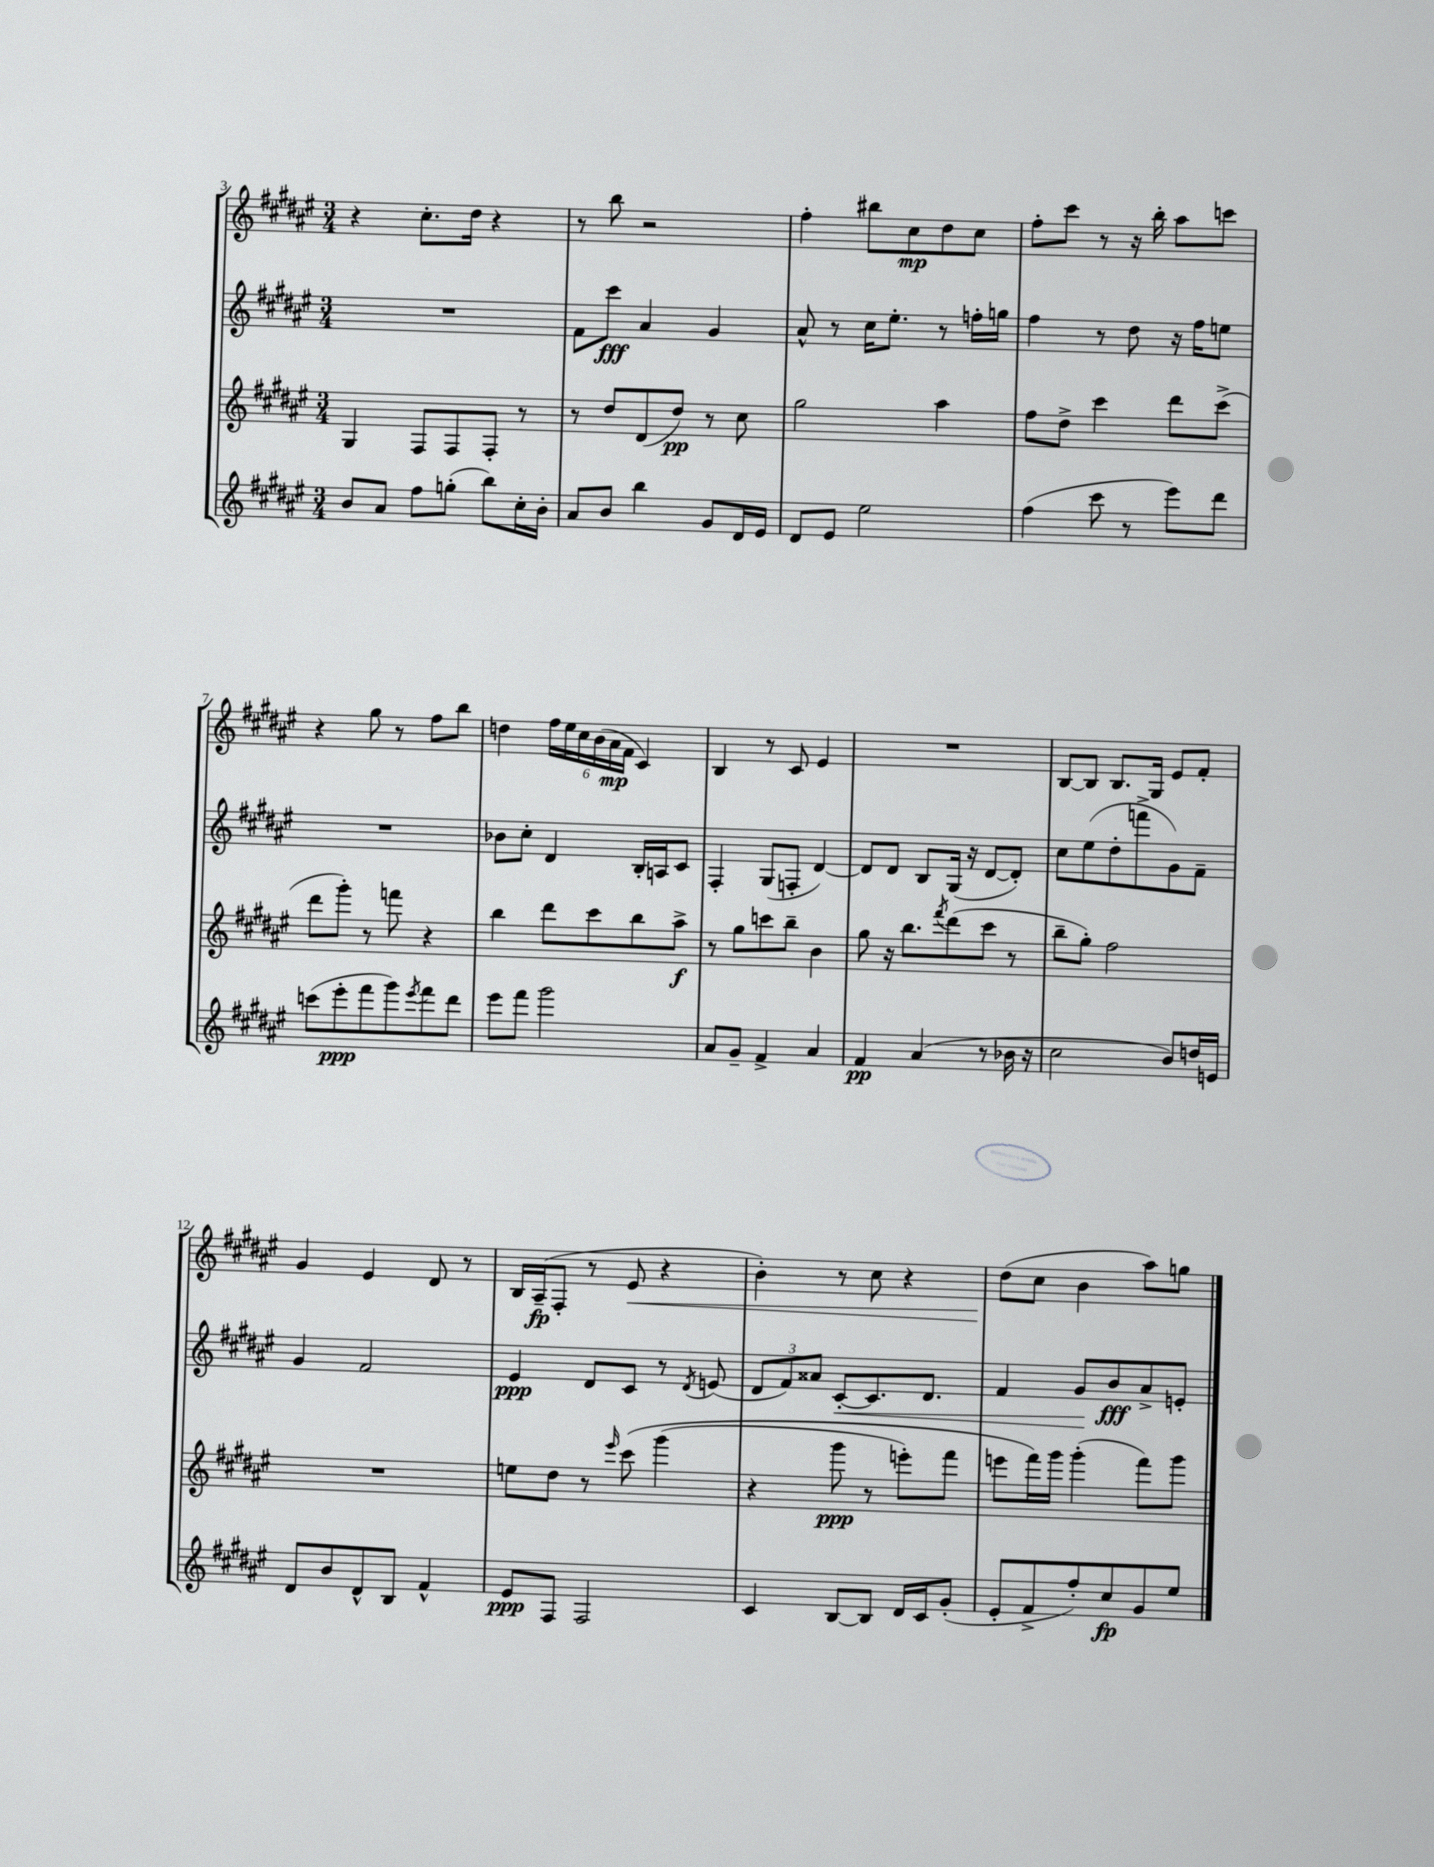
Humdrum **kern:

**kern	**dynam	**kern	**dynam	**kern	**dynam	**kern	**dynam
*part4	*part4	*part3	*part3	*part2	*part2	*part1	*part1
*staff4	*staff4	*staff3	*staff3	*staff2	*staff2	*staff1	*staff1
*clefG2	*	*clefG2	*	*clefG2	*	*clefG2	*
*k[f#c#g#d#a#e#]	*	*k[f#c#g#d#a#e#]	*	*k[f#c#g#d#a#e#]	*	*k[f#c#g#d#a#e#]	*
*M3/4	*	*M3/4	*	*M3/4	*	*M3/4	*
=3	=3	=3	=3	=3	=3	=3	=3
8b/L	.	4G#/	.	2.r	.	4r	.
8a#/J	.	.	.	.	.	.	.
8ff#\L	.	8F#/L	.	.	.	8.cc#'\L	.
(8ggn'\J	.	8F#/	.	.	.	.	.
.	.	.	.	.	.	16dd#\Jk	.
8bb\L)	.	8F#'/J	.	.	.	4r	.
16cc#'\L	.	8r	.	.	.	.	.
16b'\JJ	.	.	.	.	.	.	.
=4	=4	=4	=4	=4	=4	=4	=4
8a#/L	.	8r	.	8f#\L	.	8r	.
8b/J	.	8dd#/L	.	8ccc#\J	fff	8bb\	.
4bb\	.	(8d#/	.	4a#/	.	2r	.
.	.	8dd#/J)	pp	.	.	.	.
8g#/L	.	8r	.	4g#/	.	.	.
16d#/L	.	8cc#\	.	.	.	.	.
16e#/JJ	.	.	.	.	.	.	.
=5	=5	=5	=5	=5	=5	=5	=5
8d#/L	.	2gg#\	.	8a#^^/	.	4ff#'\	.
8e#/J	.	.	.	8r	.	.	.
2ee#\	.	.	.	16cc#\KL	.	8bb#X\L	.
.	.	.	.	8.ee#'\J	.	.	.
.	.	.	.	.	.	8cc#\	mp
.	.	4aa#\	.	8r	.	8dd#\	.
.	.	.	.	16ffn'\LL	.	8cc#\J	.
.	.	.	.	16ggn\JJ	.	.	.
=6	=6	=6	=6	=6	=6	=6	=6
(4ff#\	.	8ff#\L	.	4ff#\	.	8ff#'\L	.
.	.	8dd#^\J	.	.	.	8ccc#\J	.
8ccc#\	.	4ccc#\	.	8r	.	8r	.
8r	.	.	.	8dd#\	.	16r	.
.	.	.	.	.	.	16bb'\	.
8eee#\L)	.	8ddd#\L	.	16r	.	8aa#\L	.
.	.	.	.	16ff#\KL	.	.	.
8ddd#\J	.	(8ccc#^\J	.	8een\J	.	8cccn\J	.
!!LO:LB:g=z
=7	=7	=7	=7	=7	=7	=7	=7
(8cccn\L	.	8ddd#\L	.	2.r	.	4r	.
8eee#'\	ppp	8ggg#'\J)	.	.	.	.	.
8fff#\	.	8r	.	.	.	8gg#\	.
8ggg#\)	.	8fffn\	.	.	.	8r	.
8qeee#/	.	.	.	.	.	.	.
8fff#\	.	4r	.	.	.	8ff#\L	.
8ddd#\J	.	.	.	.	.	8bb\J	.
=8	=8	=8	=8	=8	=8	=8	=8
8eee#\L	.	4bb\	.	8b-X\L	.	4ddn\	.
8fff#\J	.	.	.	8cc#'\J	.	.	.
2ggg#\	.	8ddd#\L	.	4d#/	.	24ff#\LL	.
.	.	.	.	.	.	24ee#\	.
.	.	.	.	.	.	24cc#\	.
.	.	8ccc#\	.	.	.	(24b\	.
.	.	.	.	.	.	24a#\	mp
.	.	.	.	.	.	24f#\JJ	.
.	.	8bb\	.	16B'/LL	.	4c#/)	.
.	.	.	.	16An/J	.	.	.
.	.	8aa#^\J	f	8c#/J	.	.	.
=9	=9	=9	=9	=9	=9	=9	=9
8a#/L	.	8r	.	4F#'/	.	4B/	.
8g#~/J	.	8gg#\L	.	.	.	.	.
4f#^/	.	8cccn\	.	(8G#/L	.	8r	.
.	.	8bb~\J	.	8Fn'/J	.	8c#/	.
4a#/	.	4b\	.	[4d#/)	.	4e#/	.
=10	=10	=10	=10	=10	=10	=10	=10
4f#/	pp	8gg#\	.	8d#/L]	.	2.r	.
.	.	16r	.	8d#/J	.	.	.
.	.	8.bb\L	.	.	.	.	.
(4a#/	.	.	.	8B/L	.	.	.
.	.	8qfff#/	.	.	.	.	.
.	.	(8ddd#\	.	(16G#/Jk	.	.	.
.	.	.	.	16r	.	.	.
8r	.	8ccc#\J	.	[8d#/L	.	.	.
16b-X\	.	8r	.	8d#'/J])	.	.	.
16r	.	.	.	.	.	.	.
=11	=11	=11	=11	=11	=11	=11	=11
2cc#\	.	8bb~\L	.	8cc#\L	.	[8B/L	.
.	.	8gg#'\J)	.	(8ee#\	.	8B/J]	.
.	.	2ff#\	.	8dd#'\	.	8.B/L	.
.	.	.	.	8fffn^\	.	.	.
.	.	.	.	.	.	16G#/Jk	.
8b/L)	.	.	.	8g#\)	.	8e#/L	.
16ddn/L	.	.	.	8f#~\J	.	8f#'/J	.
16en/JJ	.	.	.	.	.	.	.
!!LO:LB:g=z
=12	=12	=12	=12	=12	=12	=12	=12
8d#/L	.	2.r	.	4g#/	.	4g#/	.
8b/	.	.	.	.	.	.	.
8d#^^/	.	.	.	2f#/	.	4e#/	.
8B/J	.	.	.	.	.	.	.
4f#^^/	.	.	.	.	.	8d#/	.
.	.	.	.	.	.	8r	.
=13	=13	=13	=13	=13	=13	=13	=13
8e#/L	ppp	8een\L	.	4e#/	ppp	16B/LL	.
.	.	.	.	.	.	(16A#~/J	fp
8F#/J	.	8dd#\J	.	.	.	8F#'/J	.
2F#/	.	8r	.	8d#/L	.	8r	.
.	.	16qqeee#/	.	.	.	.	.
!	!	!	!	!	!	!	!LO:HP:b
.	.	(8ccc#\	.	8c#/J	.	8e#/	<
.	.	(4ggg#\	.	8r	.	4r	.
.	.	.	.	8qd#/	.	.	.
.	.	.	.	(8en/	.	.	.
=14	=14	=14	=14	=14	=14	=14	=14
4c#/	.	4r	.	12d#/L	.	4b'\)	.
.	.	.	.	12f#/)	.	.	.
.	.	.	.	12a##X/J	.	.	.
!	!	!	!	!	!LO:HP:b	!	!
[8B/L	.	8ggg#\	ppp	[8c#'/L	<	8r	.
8B/J]	.	8r	.	8.c#/]	.	8cc#\	.
16d#/LL	.	8eeen'\L)	.	.	.	4r	.
16c#/J	.	.	.	8.d#/J	.	.	.
(8g#'/J	.	8fff#\J	.	.	.	.	.
=15	=15	=15	=15	=15	=15	=15	=15
8e#'/L	.	8eeen\L	.	4f#/	.	(8dd#\L	.
8f#^/	.	16fff#\L)	.	.	.	8cc#\J	[
.	.	16ggg#\JJ	.	.	.	.	.
8ff#'/)	.	(4ggg#'\	.	8g#/L	.	4b\	.
8cc#/	fp	.	.	8b/	[ fff	.	.
8g#/	.	8fff#\L)	.	8a#^/	.	8aa#\L)	.
8ee#/J	.	8ggg#\J	.	8en'/J	.	8ggn\J	.
==	==	==	==	==	==	==	==
*-	*-	*-	*-	*-	*-	*-	*-
